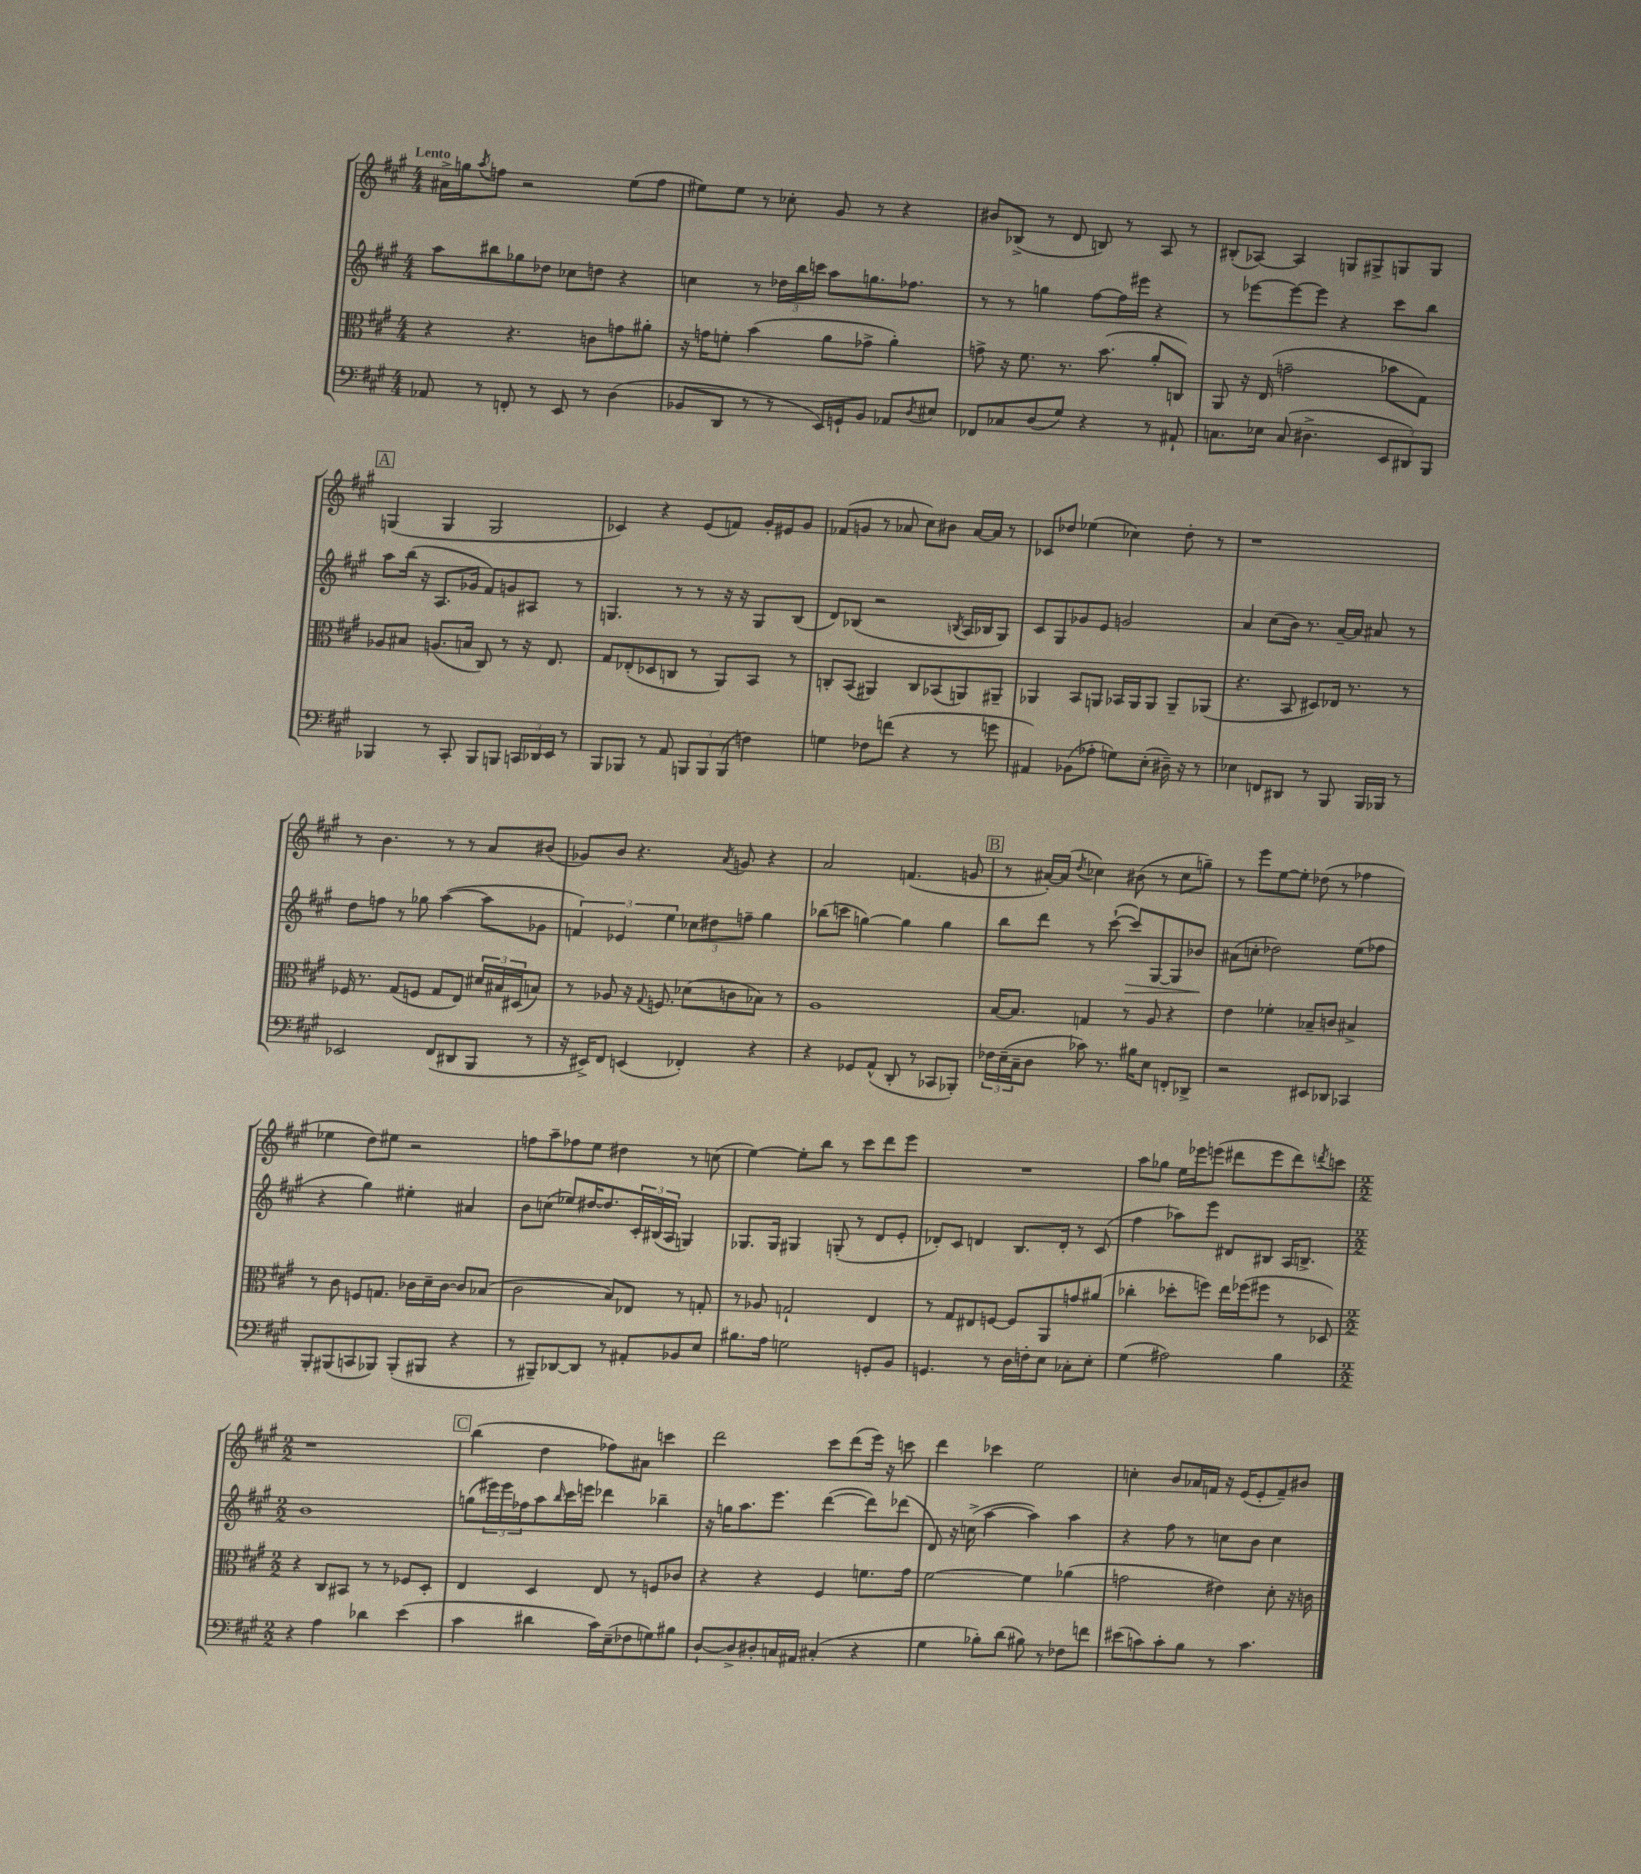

**kern	**kern	**kern	**dynam	**kern
*part4	*part3	*part2	*part2	*part1
*staff4	*staff3	*staff2	*staff2	*staff1
*clefF4	*clefC3	*clefG2	*	*clefG2
*k[f#c#g#]	*k[f#c#g#]	*k[f#c#g#]	*	*k[f#c#g#]
*M4/4	*M4/4	*M4/4	*	*M4/4
=1	=1	=1	=1	=1
!	!	!	!	!LO:TX:a:B:t=Lento
8AA-X/	4r	8aa\L	.	16a#X^\LL
.	.	.	.	16ggn\J
.	.	.	.	8qaa/
8r	.	8bb#X\	.	8ffn\J
8FFn'/	4.r	8gg-X\	.	2r
8r	.	8dd-X\J	.	.
8EE/	.	8cc-X\L	.	.
8r	8cn\L	8ddn\J	.	.
(4D\	8gn\	4r	.	(8ee\L
.	8a#X'\J	.	.	8ff\J
=2	=2	=2	=2	=2
8BB-X/L	16r	4ccn\	.	8ee#X\L)
.	16gn\KL	.	.	.
8DD/J	8fn'\J	.	.	8ee#\J
8r	(4b\	8r	.	8r
8r	.	24dd-X\LL	.	8cc-X'\
.	.	24bb\	.	.
.	.	24cccn\JJ	.	.
16EE/LL)	8a\L	8aa\L	.	8g#/
16GGn`/J	.	.	.	.
8BB-/J	8g-X^\J	8.ggn\	.	8r
8AA-X/L	4a'\)	.	.	4r
.	.	8.ff-X\J	.	.
8qD/	.	.	.	.
8E#X/J	.	.	.	.
=3	=3	=3	=3	=3
8FF-X/L	8gn^\	8r	.	8b#X/L
8C-X/	16r	8r	.	(8B-X^/J
.	8.f#\	.	.	.
(8D/	.	4ggn\	.	8r
8G#/J)	8.r	.	.	8d/
4r	.	[8ff#\L	.	8Bn/)
.	(8.b\	.	.	.
.	.	16ff#\L]	.	8r
.	.	16eee#X\JJ	.	.
8r	8a'/L	4r	.	8A/
8AA#X`/	8Cn/J)	.	.	8r
=4	=4	=4	=4	=4
8.Cn\L	8AA/	8r	.	(8B#X'/L
.	16r	[8eee-X\L	.	[8A-X/J)
16E-X\Jk	(16E/	.	.	.
(8C/	2gn~\	8eee-\_	.	4A-/]
4.D#X^\	.	8eee-\J]	.	.
.	.	4r	.	8Gn/L
.	.	.	.	8G#X^/
12EE/L	8b-X\L	8ccc#\L	.	8Gn/
12DD#X/)	.	.	.	.
.	8G#\J)	8bb\J	.	8G/J
12BBB/J	.	.	.	.
!!LO:LB:g=z
!!LO:REH:place=s1:t=A
=5	=5	=5	=5	=5
4BBB-X/	8A-X/L	8aa\L	.	(4Gn/
.	8B#X/J	(16bb\Jk	.	.
.	.	16r	.	.
8r	(8.An/L	8.A/L	.	4G/
8CC#'/	.	.	.	.
.	16Bn/Jk	16g-X/Jk	.	.
8BBB-/L	8C#/)	8f#/L)	.	2G/
8BBBn/J	8r	8gn/	.	.
24CCn/LL	16r	8A#X/J	.	.
24DD-X/	.	.	.	.
.	8.E/	.	.	.
24EE/JJ	.	.	.	.
8r	.	8r	.	.
=6	=6	=6	=6	=6
8BBB/L	8G#/L	4.Gn/	.	4c-X/)
8BBB-X/J	(8E-X'/	.	.	.
8r	8D-X/	.	.	4r
8AA/	8Cn/J	8r	.	.
12BBBn/L	8r	8r	.	(8e/L
12BBB/	.	.	.	.
.	8AA/L)	16r	.	8fn/J)
(12BBB/J	.	.	.	.
.	.	16r	.	.
4Fn\)	8BB/J	8G/L	.	16g#'/LL
.	.	.	.	16e#X/J
.	8r	(8B/J	.	8g#/J
=7	=7	=7	=7	=7
4Gn\	8Cn'/L	8d/L)	.	(8f-X/L
.	(8BB/J	(8B-X/J	.	8gn/J
8F-X\L	4AA#X/)	2r	.	8r
(8fn\J	.	.	.	8a-X/
4r	8C/L	.	.	8cc#\L)
.	(8BB-X/	.	.	8b#X\J
.	.	8qBn/	.	.
8r	8AAn/)	16A/LL	.	[16a-/LL
.	.	16B-X/J	.	16a-/JJ]
8gn\	8AA#X~/J	8G#/J)	.	8r
=8	=8	=8	=8	=8
4AA#X/)	4AA-X/	8c#/L	.	8c-X/L
.	.	8G#/	.	8dd-X/J
(8BB-X\L	8BB/L	8g-X/	.	(4ee-X\
8A-X'\J	8AAn/J	8e/J	.	.
8Gn\L)	16BB-X/LL	2gn/	.	4cc-X\)
.	16AA/J	.	.	.
(8E'\J	8AA/J	.	.	.
16D#X~\)	8AA~/L	.	.	8dd-'\
16r	.	.	.	.
8r	(8AA-X/J	.	.	8r
=9	=9	=9	=9	=9
4E-X\	4.r	4a/	.	1r
8FFn/L	.	(8cc#\L	.	.
8DD#X/J	8BB/	16b\Jk)	.	.
.	.	8.r	.	.
8r	8D#X/L)	.	.	.
8BBB/	16E-X/Jk	[16a~/LL	.	.
.	8.r	16a/JJ]	.	.
16BBB/LL	.	8a#X/	.	.
16BBB-X/JJ	.	.	.	.
8r	8r	8r	.	.
!!LO:LB:g=z
=10	=10	=10	=10	=10
2EE-X/	16F-X/	8dd\L	.	8r
.	8.r	.	.	.
.	.	8ffn\J	.	4.b\
.	(8G#/L	8r	.	.
.	8Fn/J	8gg-X\	.	.
(8FF#/L	8G#/L	([4aa\	.	8r
8DD#X/	8E/J)	.	.	8r
8BBB/J	24d#X/LL	8aa\L]	.	8a/L
.	24B#X/	.	.	.
.	(24D#X/J	.	.	.
8r	8Bn/J)	8g-X\J	.	(8b#X/J
=11	=11	=11	=11	=11
16r	8r	6fn/)	.	8g-X/L)
16EE#X^/KL)	.	.	.	.
8FF#/J	8A-X/	.	.	8b/J
.	.	6e-X/	.	.
(4EEn/	16r	.	.	4.r
.	8qqG#/	.	.	.
.	8.Fn/	.	.	.
.	.	6ee\	.	.
4FF-X'/)	(8d-X\L	12cc-X\L	.	.
.	.	12dd#X\	.	.
.	.	.	.	8qa/
.	8cn\	.	.	8gn/
.	.	12ffn~\J	.	.
4r	8B-X\J)	4gg#\	.	4r
.	8r	.	.	.
=12	=12	=12	=12	=12
4r	1A	(8bb-X\L	.	2a/
.	.	8cccn\J	.	.
8GG-X/L	.	[4ggn\)	.	.
(8AA^^/J	.	.	.	.
8DD'/	.	4gg\]	.	(4.fn/
8r	.	.	.	.
8CC-X/L	.	4gg\	.	.
8BBB-X'/J)	.	.	.	8gn/
!!LO:REH:place=s1:t=B
=13	=13	=13	=13	=13
24F-X\LL	[16B/KL	8bb\L	.	8r
(24E~\	.	.	.	.
.	8.B/J]	.	.	.
24C#~\J	.	.	.	.
8D\J	.	8ddd\J	.	[16a#X'/LL)
.	.	.	.	(16a#/JJ]
.	.	.	.	8qdd/
8c-X\)	4Gn/	8r	.	4cc-X\)
8.r	.	([8ccc#`\	.	.
!	!	!	!LO:HP:b	!
.	8r	8ccc#/L])	>	(8b#X\
16B#X\KL	.	.	.	.
8E\J	8A/	[8G#/	.	8r
8FFn'/L	4r	8G#/]	.	8cc-\L
8DD-X^/J	.	8b-X/J	.	8ggn~\J)
.	.	.	]	.
=14	=14	=14	=14	=14
2r	4e\	(8a#X\L	.	8r
.	.	8ccn'\J	.	8eee\L
.	4f-X'\	2dd-X\)	.	[8ee\
.	.	.	.	8ee'\J]
8EE#X/L	8B-X~/L	.	.	(8dd-X\
8DD-X/J	8cn/J	.	.	8r
4CC-X/	4B#X^/	(8ee\L	.	4ff-X\
.	.	8ff-X\J	.	.
!!LO:LB:g=z
=15	=15	=15	=15	=15
8BBB'/L	8r	4r	.	4ee-X\
(8BBB#X/	8c#\	.	.	.
8CCn/	8Fn/L	4gg#\)	.	8dd\L)
8BBB-X/J)	8.Gn/J	.	.	8ee#X\J
(8BBB-'/L	.	4ee#X'\	.	2r
.	16c-X\LL	.	.	.
8BBB#X/J	16d~\	.	.	.
.	[16c-\JJ	.	.	.
4r	8c-/L]	4a#X/	.	.
.	(8B-X/J	.	.	.
=16	=16	=16	=16	=16
8r	2c#\	8b\L	.	8ffn\L
8BBB#X~/L)	.	(8ccn\J	.	8aa~\
[8DD-X/	.	8ee-X/L)	.	8ff-X\
8DD-/J]	.	[16dd#X/K	.	8ee\J
.	.	8.dd#/]	.	.
8r	8B/L)	.	.	4dd#X\
8AA#X'/L	8E-X/J	24c#'/L	.	.
.	.	(24B#X/	.	.
.	.	24A/JJ	.	.
8BB-X/	8r	4Gn/)	.	8r
8E/J	8Gn'/	.	.	(8ccn\
=17	=17	=17	=17	=17
8.B#X\L	8r	8.G-X/L	.	[4ee\)
.	8A-X/	.	.	.
16A\Jk	.	16G-/Jk	.	.
2Gn\	2Gn`/	4G#X/	.	8ee'\L]
.	.	.	.	8bb\J
.	.	(8Gn'/	.	8r
.	.	8r	.	8ccc#\L
8GGn'/L	4E/	8d/L	.	8ddd\
8BB/J	.	8e'/J	.	8eee\J
=18	=18	=18	=18	=18
4.GGn/	8r	8d-X'/L)	.	1r
.	8G#/L	8c#/J	.	.
.	8E#X/	4dn/	.	.
8r	[8Fn/J	.	.	.
16D\LL	8F/L]	8.B/L	.	.
16Fn'\J	.	.	.	.
8E\J	8AA/	.	.	.
.	.	16d'/Jk	.	.
8C-X'\L	8gn/	8r	.	.
8E'\J	(8a#X/J	(8c#/	.	.
=19	=19	=19	=19	=19
(4G#\	4cc-X'\	4ff#\	.	8aa\L
.	.	.	.	8gg-X\J
2A#X\)	8dd-X'\L	8aa-X\L)	.	16ee\LL
.	.	.	.	16eee-X\J
.	8ffn\J)	8eee\J	.	(8eeen\J
.	16ee\LL	8d#X/L	.	8ddd#X\L
.	(16ff-X\J	.	.	.
.	8ff#X\J	8B#X/J	.	8eee\
4B\	8r	16A/KL	.	8ddd#\)
.	.	8.Bn^/J	.	.
.	.	.	.	8qdddn/
.	8D-X/)	.	.	8cccn\J
!!LO:LB:g=z
=20	=20	=20	=20	=20
*M2/2	*M2/2	*M2/2	*	*M2/2
4r	4r	1b	.	1r
4A\	8C#/L	.	.	.
.	8BB#X/J	.	.	.
4d-X\	8r	.	.	.
.	8r	.	.	.
(4e\	8F-X/L	.	.	.
.	8D'/J	.	.	.
!!LO:REH:place=s1:t=C
=21	=21	=21	=21	=21
4c#\	4E/	(8ggn\L	.	(4bb\
.	.	24eee#X\L)	.	.
.	.	24eee#\	.	.
.	.	24ff-X\J	.	.
4d#X\	4D/	8aa\	.	4dd\
.	.	16qqbb/	.	.
.	.	16ccc#\L	.	.
.	.	16eeen\JJ	.	.
16c#\LL)	8E/	4ddd-X\	.	8ff-X\L)
(16E~\J	.	.	.	.
8F-X\	8r	.	.	8a#X\J
8Gn\)	8Fn/L	4bb-X~\	.	4cccn\
8B#X\J	8c-X/J	.	.	.
=22	=22	=22	=22	=22
[8D`/L	4r	16r	.	2ddd\
.	.	16ggn\KL	.	.
8D^/]	.	8.aa\	.	.
8D#X'/	4r	.	.	.
.	.	8.eee\J	.	.
16Cn/L	.	.	.	.
16AA#X/JJ	.	.	.	.
(4C#X'/	4F#/	([4ddd\	.	8ccc#\L
.	.	.	.	(8ddd\
4r	8.fn\L	8ddd\L])	.	16eee\Jk)
.	.	.	.	16r
.	.	(8ddd-X\J	.	8cccn\
.	16g#\Jk	.	.	.
=23	=23	=23	=23	=23
4G#\	[2f#\	8d/)	.	4ddd\
.	.	16r	.	.
.	.	(16ccn^\	.	.
8B-X'\L)	.	[4aa\	.	4ccc-X\
(8d\J	.	.	.	.
8B#X\)	4f#\]	4aa\])	.	2ee\
8r	.	.	.	.
8F-X\L	(4a-X\	4aa\	.	.
8fn\J	.	.	.	.
=24	=24	=24	=24	=24
(8e#X\L	2gn\	4r	.	4ccn'\
8cn\)	.	.	.	.
8c'\	.	8ff#\	.	8b/L
8B\J	.	8r	.	16a-X/L
.	.	.	.	16fn/JJ
8r	4e#X\)	8ccn\L	.	16r
.	.	.	.	(16e/KL
4.c\	.	8b\J	.	8e'/
.	8d'\	4cc\	.	8f~/)
.	16r	.	.	8b#X/J
.	16cn\	.	.	.
==	==	==	==	==
*-	*-	*-	*-	*-
